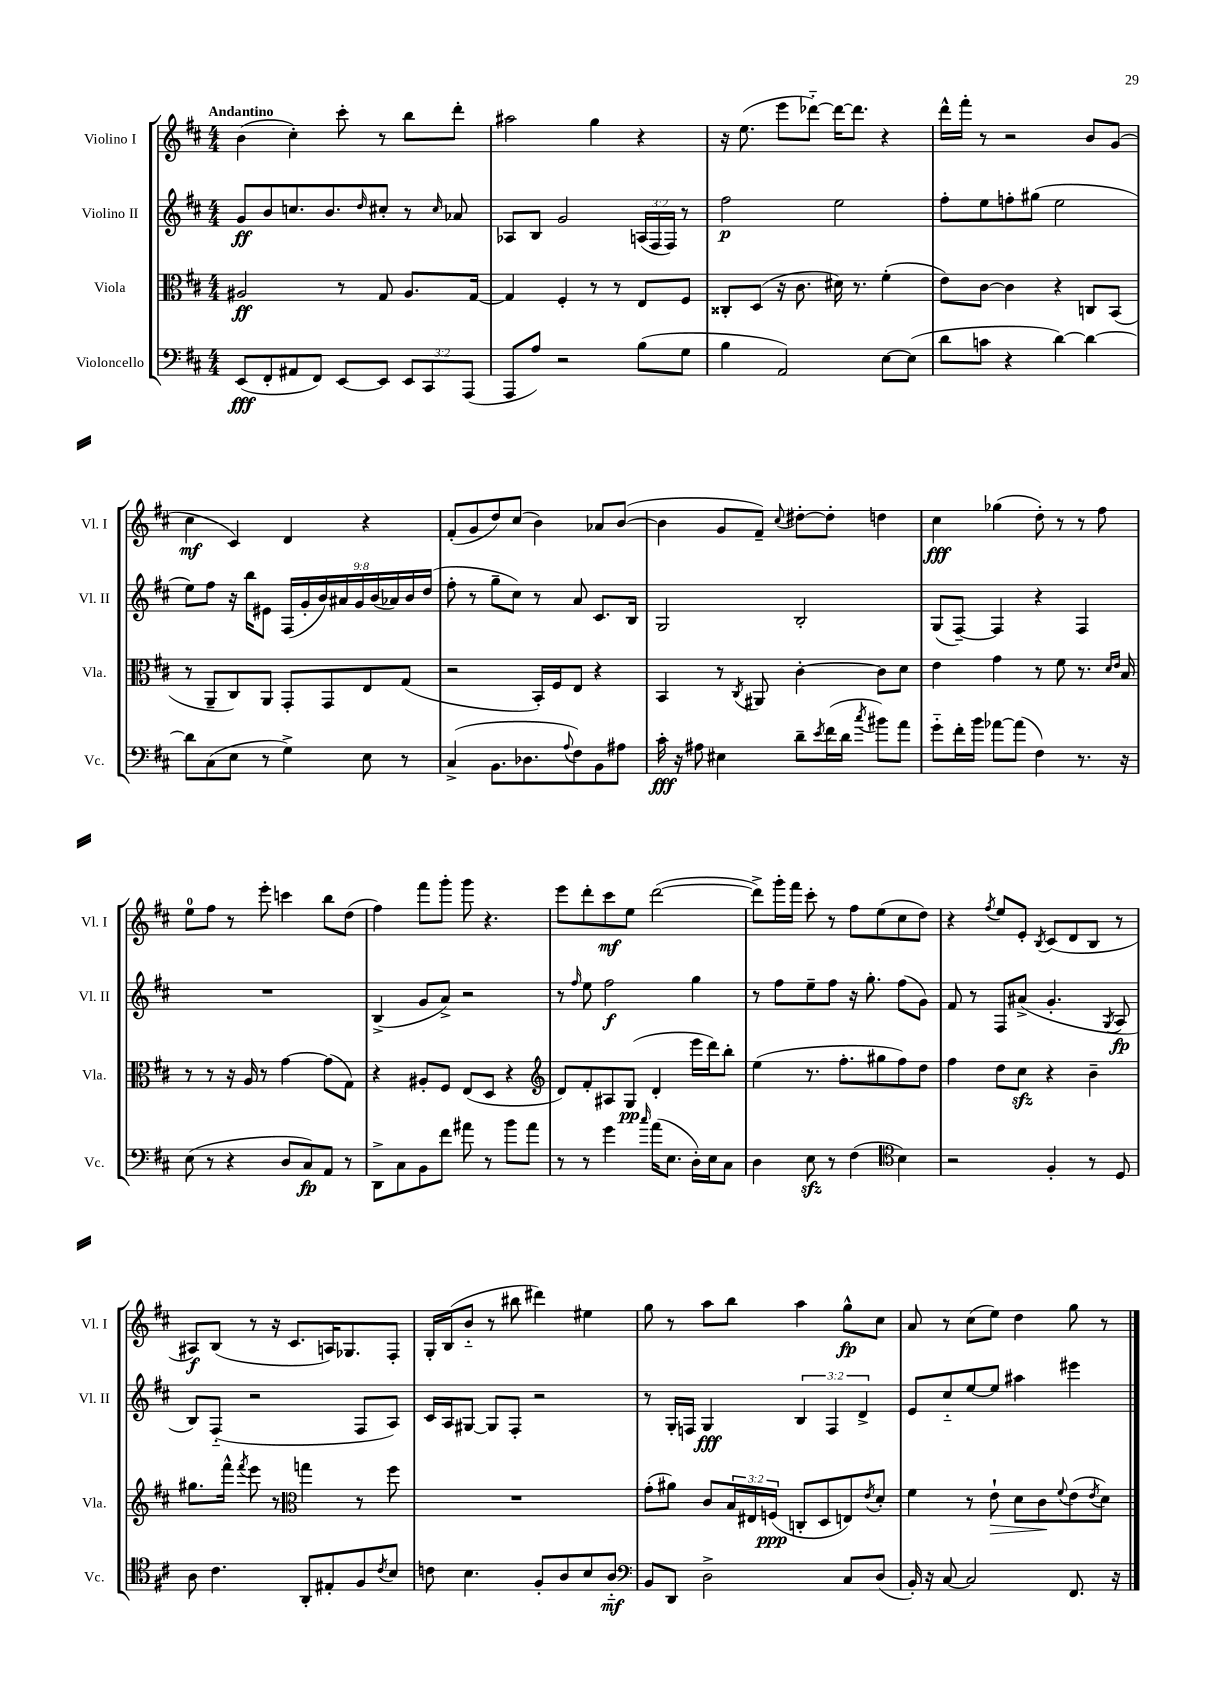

**kern	**dynam	**kern	**dynam	**kern	**dynam	**kern	**dynam
*part4	*part4	*part3	*part3	*part2	*part2	*part1	*part1
*staff4	*staff4	*staff3	*staff3	*staff2	*staff2	*staff1	*staff1
*I"Violoncello	*	*I"Viola	*	*I"Violino II	*	*I"Violino I	*
*I'Vc.	*	*I'Vla.	*	*I'Vl. II	*	*I'Vl. I	*
*clefF4	*	*clefC3	*	*clefG2	*	*clefG2	*
*k[f#c#]	*	*k[f#c#]	*	*k[f#c#]	*	*k[f#c#]	*
*M4/4	*	*M4/4	*	*M4/4	*	*M4/4	*
=1	=1	=1	=1	=1	=1	=1	=1
!	!	!	!	!	!	!LO:TX:a:B:t=Andantino	!
(8EE/L	fff	2A#X/	ff	8g/L	ff	(4b\	.
8FF#'/	.	.	.	8b/	.	.	.
8AA#X/	.	.	.	8.ccn/	.	4cc#'\)	.
8FF#/J)	.	.	.	.	.	.	.
.	.	.	.	8.b/	.	.	.
[8EE/L	.	8r	.	.	.	8ccc#'\	.
.	.	.	.	16qqdd/	.	.	.
8EE/J]	.	8G/	.	8cc#X'/J	.	8r	.
12EE/L	.	8.A#/L	.	8r	.	8bb\L	.
12CC#/	.	.	.	.	.	.	.
.	.	.	.	16qqcc#/	.	.	.
.	.	.	.	8a-X/	.	8ddd'\J	.
(12AAA/J	.	.	.	.	.	.	.
.	.	[16G/Jk	.	.	.	.	.
=2	=2	=2	=2	=2	=2	=2	=2
8AAA/L	.	4G/]	.	8A-X/L	.	2aa#X\	.
8A/J)	.	.	.	8B/J	.	.	.
2r	.	4F#'/	.	2g/	.	.	.
.	.	8r	.	.	.	4gg\	.
.	.	8r	.	.	.	.	.
(8B\L	.	8E/L	.	(24An/LL	.	4r	.
.	.	.	.	24F#/	.	.	.
.	.	.	.	24F#/JJ)	.	.	.
8G\J	.	8F#/J	.	8r	.	.	.
=3	=3	=3	=3	=3	=3	=3	=3
4B\	.	8C##X'/L	.	2ff#\	p	16r	.
.	.	.	.	.	.	(8.ee\	.
.	.	(8D/J	.	.	.	.	.
2AA/)	.	16r	.	.	.	8eee\L	.
.	.	8.c#\	.	.	.	.	.
.	.	.	.	.	.	[8ddd-X\J)	.
.	.	16d#X\)	.	2ee\	.	16ddd-\KL_	.
.	.	8.r	.	.	.	8.ddd-\J]	.
[8E\L	.	(4f#'\	.	.	.	4r	.
(8E\J]	.	.	.	.	.	.	.
=4	=4	=4	=4	=4	=4	=4	=4
8d\L	.	8e\L)	.	8ff#'\L	.	16ddd^^\LL	.
.	.	.	.	.	.	16fff#'\JJ	.
8cn\J	.	[8c#\J	.	8ee\	.	8r	.
4r	.	4c#\]	.	8ffn'\	.	2r	.
.	.	.	.	(8gg#X\J	.	.	.
[4d\)	.	4r	.	2ee\	.	.	.
4d\_	.	8Cn/L	.	.	.	8b/L	.
.	.	(8BB/J	.	.	.	(8g/J	.
!!LO:LB:g=z
=5	=5	=5	=5	=5	=5	=5	=5
8d\L]	.	8r	.	8ee\L)	.	4cc#\	mf
(8C#\	.	8AA~/L	.	8ff#\J	.	.	.
8E\J	.	8C#/)	.	16r	.	4c#/)	.
.	.	.	.	16bb\KL	.	.	.
8r	.	8AA/J	.	8e#X\J	.	.	.
4G^\)	.	8GG'/L	.	(18F#/LL	.	4d/	.
.	.	.	.	18g'/	.	.	.
.	.	.	.	18b/)	.	.	.
.	.	8GG/	.	.	.	.	.
.	.	.	.	18a#X/	.	.	.
.	.	.	.	18g/	.	.	.
8E\	.	8E/	.	.	.	4r	.
.	.	.	.	(18b/	.	.	.
.	.	.	.	18a-X/)	.	.	.
8r	.	(8G/J	.	.	.	.	.
.	.	.	.	18b/	.	.	.
.	.	.	.	(18dd/JJ	.	.	.
=6	=6	=6	=6	=6	=6	=6	=6
(4C#^/	.	2r	.	8ff#'\	.	(8f#'/L	.
.	.	.	.	8r	.	8g/	.
8.BB\L	.	.	.	8gg~\L	.	8dd/)	.
.	.	.	.	8cc#\J)	.	(8cc#/J	.
8.D-X\	.	.	.	.	.	.	.
.	.	16BB'/LL)	.	8r	.	4b\)	.
.	.	16F#/J	.	.	.	.	.
8qqA/	.	.	.	.	.	.	.
8F#\)	.	8E/J	.	8a/	.	.	.
8BB\	.	4r	.	8.c#/L	.	8a-X/L	.
8A#X\J	.	.	.	.	.	([8b/J	.
.	.	.	.	16B/Jk	.	.	.
=7	=7	=7	=7	=7	=7	=7	=7
16c#'\	fff	4BB/	.	2G/	.	4b\]	.
16r	.	.	.	.	.	.	.
8A#X\	.	.	.	.	.	.	.
4E#X\	.	8r	.	.	.	8g/L	.
.	.	8qC#/	.	.	.	.	.
.	.	8AA#X/	.	.	.	8f#~/J)	.
.	.	.	.	.	.	8qqcc#/	.
8d~\L	.	[4c#'\	.	2B'/	.	[8dd#X'\L	.
8qe/	.	.	.	.	.	.	.
(16f#\L	.	.	.	.	.	8dd#'\J]	.
16d\JJ	.	.	.	.	.	.	.
8qcc#/	.	.	.	.	.	.	.
8b#X\L)	.	8c#\L]	.	.	.	4ddn\	.
8a\J	.	8d\J	.	.	.	.	.
=8	=8	=8	=8	=8	=8	=8	=8
8g\L	.	4e\	.	(8G/L	.	4cc#\	fff
16f#'\L	.	.	.	[8F#~/J)	.	.	.
16b\JJ	.	.	.	.	.	.	.
[8a-X\L	.	4g\	.	4F#/]	.	(4gg-X\	.
(8a-\J]	.	.	.	.	.	.	.
4F#\)	.	8r	.	4r	.	8dd'\)	.
.	.	8f#\	.	.	.	8r	.
8.r	.	8.r	.	4F#/	.	8r	.
.	.	.	.	.	.	8ff#\	.
.	.	16qqd/LL	.	.	.	.	.
.	.	16qqe/JJ	.	.	.	.	.
16r	.	16B/	.	.	.	.	.
!!LO:LB:g=z
=9	=9	=9	=9	=9	=9	=9	=9
(8E\	.	8r	.	1r	.	8ee\L	.
8r	.	8r	.	.	.	8ff#\J	.
4r	.	16r	.	.	.	8r	.
.	.	16A/	.	.	.	.	.
.	.	8r	.	.	.	8eee'\	.
8D/L	.	[4g\	.	.	.	4cccn\	.
8C#/)	fp	.	.	.	.	.	.
8AA/J	.	(8g\L]	.	.	.	8bb\L	.
8r	.	8G\J)	.	.	.	(8dd\J	.
=10	=10	=10	=10	=10	=10	=10	=10
8DD^\L	.	4r	.	(4B^/	.	4ff#\)	.
8C#\	.	.	.	.	.	.	.
8BB\	.	8A#X'/L	.	8g/L	.	8fff#\L	.
8f#\J	.	8F#/J	.	8a^/J)	.	8ggg'\J	.
8a#X\	.	(8E/L	.	2r	.	8ggg\	.
8r	.	8D/J	.	.	.	4.r	.
8b\L	.	4r	.	.	.	.	.
8a#\J	.	.	.	.	.	.	.
=11	=11	=11	=11	=11	=11	=11	=11
*	*	*clefG2	*	*	*	*	*
8r	.	8d/L)	.	8r	.	8eee\L	.
.	.	.	.	16qqff#/	.	.	.
8r	.	8f#'/	.	8ee\	.	8ddd'\	.
4g\	.	8A#X/	.	2ff#\	f	8ccc#\	mf
.	.	(8G/J	pp	.	.	8ee\J	.
16qqcc#/	.	.	.	.	.	.	.
(16a\KL	.	4d'/	.	.	.	([2ddd\	.
8.E\J	.	.	.	.	.	.	.
16D'\LL)	.	16eee\LL	.	4gg\	.	.	.
16E\J	.	16ddd\J)	.	.	.	.	.
8C#\J	.	8bb'\J	.	.	.	.	.
=12	=12	=12	=12	=12	=12	=12	=12
4D\	.	(4ee\	.	8r	.	8ddd^\L])	.
.	.	.	.	8ff#\L	.	16ggg'\L	.
.	.	.	.	.	.	16fff#\JJ	.
8Ezz\	.	8.r	.	8ee~\	.	8ccc#'\	.
8r	.	.	.	8ff#\J	.	8r	.
.	.	8.ff#'\L	.	.	.	.	.
(4F#\	.	.	.	16r	.	8ff#\L	.
.	.	.	.	8.gg'\	.	.	.
.	.	8gg#X\	.	.	.	(8ee\	.
*clefC4	*	*	*	*	*	*	*
4B\)	.	8ff#\)	.	(8ff#\L	.	8cc#\	.
.	.	8dd\J	.	8g\J)	.	8dd\J)	.
=13	=13	=13	=13	=13	=13	=13	=13
2r	.	4ff#\	.	8f#/	.	4r	.
.	.	.	.	8r	.	.	.
.	.	.	.	.	.	8qff#/	.
.	.	8dd\L	.	8F#/L	.	8ee/L	.
.	.	8cc#zz\J	.	(8a#X^/J	.	8e'/J	.
.	.	.	.	.	.	8qB/	.
4F#'/	.	4r	.	4.g'/	.	(8c#/L	.
.	.	.	.	.	.	8d/	.
8r	.	4b~\	.	.	.	8B/J	.
.	.	.	.	8qG/	.	.	.
8D/	.	.	.	8A/	fp	8r	.
!!LO:LB:g=z
=14	=14	=14	=14	=14	=14	=14	=14
8A\	.	8.gg#X\L	.	8B/L)	.	8A#X/L)	f
4.c#\	.	.	.	(8F#/J	.	(8B/J	.
.	.	16fff#^^\Jk	.	.	.	.	.
.	.	8qfff#/	.	.	.	.	.
.	.	8eee\	.	2r	.	8r	.
.	.	8r	.	.	.	16r	.
.	.	.	.	.	.	8.c#/L	.
*	*	*clefC3	*	*	*	*	*
8AA'/L	.	4ggn\	.	.	.	.	.
8E#X'/	.	.	.	.	.	16An/K)	.
.	.	.	.	.	.	8.G-X/	.
8F#/	.	8r	.	8F#/L	.	.	.
8qc#/	.	.	.	.	.	.	.
8B/J	.	8ff#\	.	8A/J)	.	8F#'/J	.
=15	=15	=15	=15	=15	=15	=15	=15
8cn\	.	1r	.	16c#/LL	.	16G'/LL	.
.	.	.	.	16A/J	.	(16B/J	.
4.B\	.	.	.	[8G#X/J	.	8b/J	.
.	.	.	.	8G#/L]	.	8r	.
.	.	.	.	8F#'/J	.	8bb#X\	.
8F#'/L	.	.	.	2r	.	4ddd#X\)	.
8A/	.	.	.	.	.	.	.
8B/	.	.	.	.	.	4ee#X\	.
8A/J	mf	.	.	.	.	.	.
=16	=16	=16	=16	=16	=16	=16	=16
*clefF4	*	*	*	*	*	*	*
8BB/L	.	(8g'\L	.	8r	.	8gg\	.
8DD/J	.	8a#X\J)	.	16G'/LL	.	8r	.
.	.	.	.	16Fn/JJ	.	.	.
2D^\	.	8c#/L	.	4G/	fff	8aa\L	.
.	.	24B/L	.	.	.	8bb\J	.
.	.	24E#X/	.	.	.	.	.
.	.	(24Fn/JJ	ppp	.	.	.	.
.	.	8Cn'/L	.	6B/	.	4aa\	.
.	.	8D/	.	.	.	.	.
.	.	.	.	6F/	.	.	.
8C#/L	.	8En/)	.	.	.	8gg^^\L	fp
.	.	.	.	6d^/	.	.	.
.	.	8qe/	.	.	.	.	.
(8D/J	.	8d'/J	.	.	.	8cc#\J	.
=17	=17	=17	=17	=17	=17	=17	=17
16BB'/)	.	4f#\	.	8e/L	.	8a/	.
16r	.	.	.	.	.	.	.
[8C#/	.	.	.	8cc#/	.	8r	.
2C#/]	.	8r	.	[8ee/	.	(8cc#\L	.
!	!	!	!LO:HP:b	!	!	!	!
.	.	8e`\	>	8ee/J]	.	8ee\J)	.
.	.	8d\L	.	4aa#X\	.	4dd\	.
.	.	8c#\	.	.	.	.	.
.	.	8qqf#/	.	.	.	.	.
8.FF#/	.	(8e\	]	4eee#X\	.	8gg\	.
.	.	8qe/	.	.	.	.	.
.	.	8d\J)	.	.	.	8r	.
16r	.	.	.	.	.	.	.
==	==	==	==	==	==	==	==
*-	*-	*-	*-	*-	*-	*-	*-
